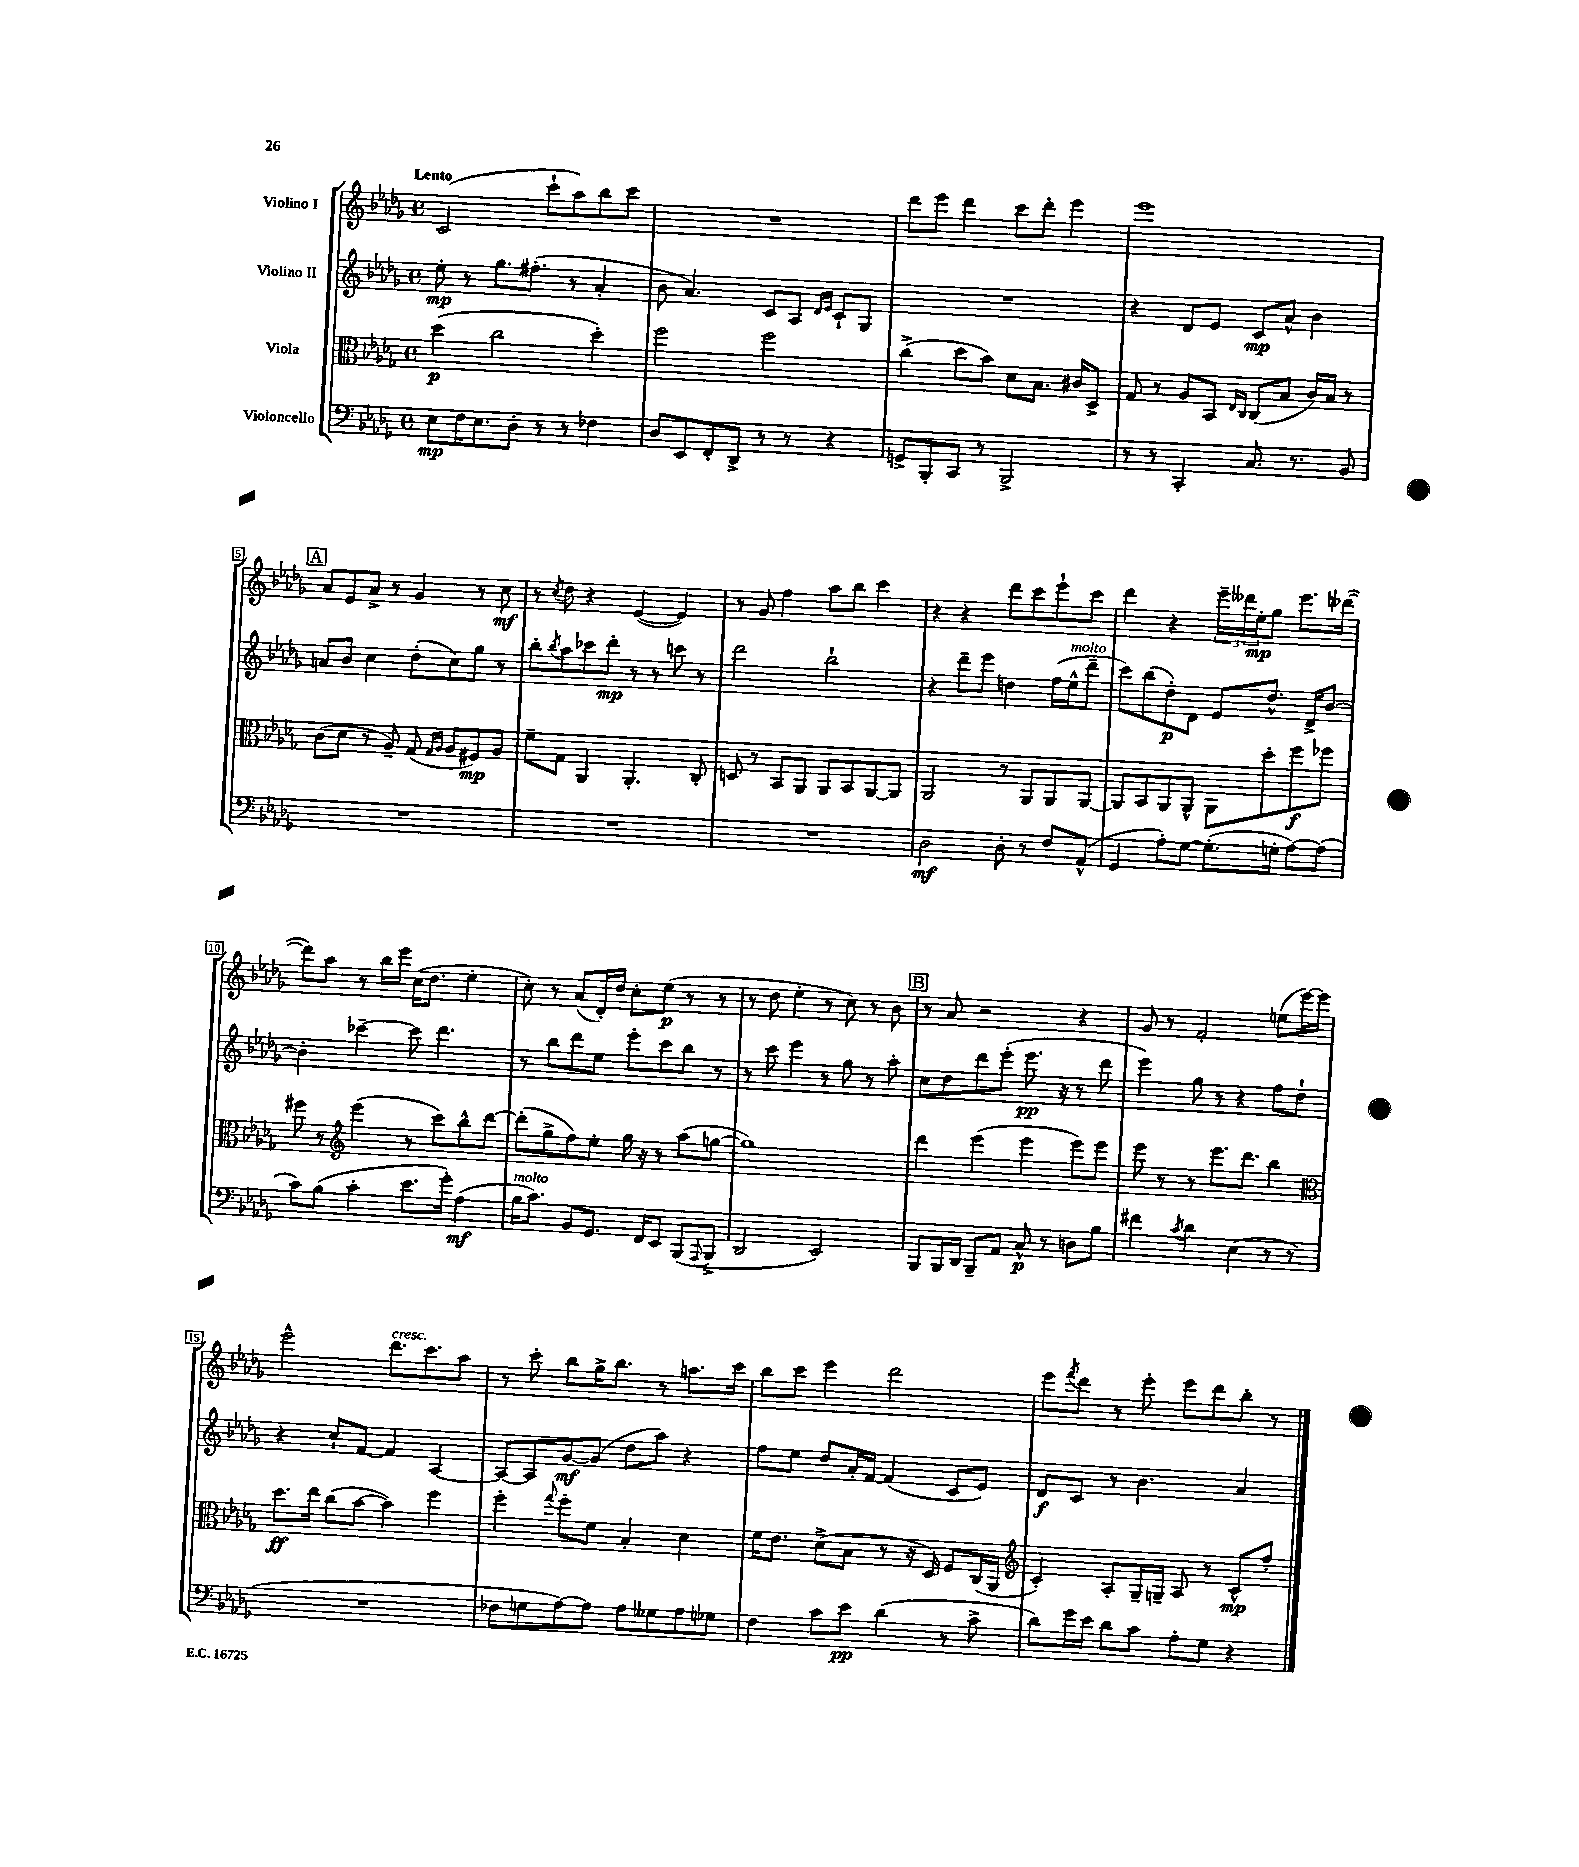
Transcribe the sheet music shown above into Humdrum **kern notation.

**kern	**kern	**kern	**kern
*staff4	*staff3	*staff2	*staff1
*clefF4	*clefC3	*clefG2	*clefG2
*k[b-e-a-d-g-]	*k[b-e-a-d-g-]	*k[b-e-a-d-g-]	*k[b-e-a-d-g-]
*M4/4	*M4/4	*M4/4	*M4/4
*met(c)	*met(c)	*met(c)	*met(c)
8E-	(4dd-	8ee-'	(2c
16F	.	8r	.
8.E-	.	.	.
.	2cc	8.gg-	.
8D-'	.	.	.
.	.	(8.ff#'	.
8r	.	.	8ccc`
8r	.	8r	8aa-)
4F-	4dd-')	4a-'	8bb-
.	.	.	8ccc
=	=	=	=
8D-	2ff	8b-	1r
8EE-	.	4.a-)	.
8FF'	.	.	.
8DD-^	.	.	.
8r	2ff	8c	.
8r	.	8A-	.
.	.	16qqd-	.
.	.	16qqe-	.
4r	.	8c`	.
.	.	8G-	.
=	=	=	=
8GG^	(4cc^	1r	8ddd-
8BBB-'	.	.	8eee-
8CC	8dd-	.	4ddd-
8r	8b-)	.	.
2BBB-^	8d-	.	8ccc
.	8.B-	.	8ddd-'
.	.	.	4eee-
.	16c#	.	.
.	8D-^	.	.
=	=	=	=
8r	8G-	4r	1eee-
8r	8r	.	.
4CC'	8A-	8d-	.
.	8BB-	8e-	.
.	16qqE-	.	.
.	16qqC	.	.
8.C	(8C	8c	.
.	8B-	8a-^^	.
8.r	.	.	.
.	16c)	4b-	.
.	16B-	.	.
8BB-	8r	.	.
=	=	=	=
1r	(8c	8a	8a-
.	8d-	8b-	8e-
.	8r	4cc	8a-^
.	8A-~)	.	8r
.	(8G-	(8dd-'	4g-
.	16qqG-	.	.
.	16qqA-	.	.
.	8A-	8cc)	.
.	8F#)	8gg-	8r
.	8A-	8r	8cc
=	=	=	=
1r	8f~	8bb-'	8r
.	.	8qbb-	8qcc
.	8G-	8aa-	8dd-
.	4AA-	8ccc-	4r
.	.	8ddd-'	.
.	4.AA-'	8r	([4e-
.	.	8r	.
.	.	8ccc	4e-])
.	8C'	8r	.
=	=	=	=
1r	8D	2ddd-	8r
.	8r	.	8g-
.	8BB-	.	4ff
.	8AA-	.	.
.	8AA-	2bb-`	8aa-
.	8BB-	.	8bb-
.	[8AA-	.	4ccc
.	8AA-]	.	.
=	=	=	=
2D-	2AA-	4r	4r
.	.	8ddd-~	4r
.	.	8eee-	.
8D-'	8r	4dd	8ddd-
8r	8AA-	.	8ccc
8F	8AA-	(16ff	8eee-`
.	.	16ee-^^	.
(8AA-^^	[8AA-	8ddd-~	8ccc
=	=	=	=
4GG-	8AA-]	8ccc)	4ddd-
.	8BB-	(8bb-	.
8A-')	8AA-	8dd-')	4r
[8G-	8AA-^^	8d-	.
(8.G-']	8AA-	8e-	24eee-~
.	.	.	24ddd--
.	.	.	24ee-'
.	8dd-'	8.dd-^^	8gg-
16G'	.	.	.
[8A-)	8ff	.	8.eee-
.	.	16d-^	.
(8A-]	8ff-	[8b-	.
.	.	.	([16ddd-
=	=	=	=
8c)	8ff#	4b-']	8ddd-])
(8B-	8r	.	8aa-
*	*clefG2	*	*
4c'	(4eee-	[4ccc-~	8r
.	.	.	16bb-
.	.	.	16eee-
8.e-	8r	8ccc-]	(16cc
.	.	.	8.dd-
.	8ccc)	4.ddd-	.
16g-')	.	.	.
(4A-	8bb-^^	.	4ee-'
.	[8ddd-	.	.
=	=	=	=
16B-	(8ddd-']	8r	8cc')
8.c)	.	.	.
.	8gg-^	8bb-	8r
8BB-	8ff)	8ddd-	(8a-
8.GG-	8ee-'	8ee-	16d-')
.	.	.	16dd-
.	16gg-	8eee-'	8cc'
16FF	16r	.	.
8EE-	8r	8ccc	(8ee-
(8BBB-	(8aa-	8bb-	8r
8qqAAA-	.	.	.
8BBB-^	[8gg	8r	8r
=	=	=	=
2DD-	1gg])	8r	8r
.	.	8ccc	8dd-
.	.	4eee-	4ee-'
2EE-)	.	8r	8r
.	.	8gg-	8cc)
.	.	8r	8r
.	.	8aa-'	8b-
=	=	=	=
8BBB-	4ddd-	8cc	8r
16BBB-	.	8dd-	8a-
16DD-	.	.	.
8BBB-~	(4eee-	8ddd-	2r
8AA-	.	(8eee-'	.
8C^^	4eee-	8.eee-	.
8r	.	.	.
.	.	16r	.
8D	8eee-)	8r	4r
8B-	8eee-	8ddd-	.
=	=	=	=
4f#	8eee-	4eee-)	8g-
.	8r	.	8r
8qc	.	.	.
4d-	8r	8gg-	2f'
.	8.eee-	8r	.
(4E-	.	4r	.
.	8.ddd-	.	.
8r	4bb-	8ff	(8ee
8r	.	8dd-`	[16eee-)
.	.	.	16eee-]
=	=	=	=
*	*clefC3	*	*
1r	8.dd-	4r	2eee-^^
.	16ee-	.	.
.	(8cc	8cc`	.
.	[8b-	[8f	.
.	4b-])	4f]	8.ddd-
.	.	.	8.ccc
.	4ff	[4A-	.
.	.	.	8aa-
=	=	=	=
8F-	4ff'	8A-_	8r
8G	.	8A-]	8ccc'
.	8qqgg-	.	.
[8A-)	8ff'	[8g-	8bb-
8A-]	8f	(8g-]	16gg-^
.	.	.	8.bb-
8A-	4B-'	8dd-	.
8G--	.	8aa-)	8r
8A-	4d-	4r	8.aa
8G-	.	.	.
.	.	.	16ccc
=	=	=	=
4F	16f	8ff	8bb-
.	8.e-	.	.
.	.	8ee-	8ccc
8c	(8d-^	8dd-	4eee-
8e-	8B-	16a-'	.
.	.	[16f	.
(4d-	8r	(4f]	2ddd-
.	16r	.	.
.	16D-)	.	.
8r	8F	8c	.
8c^	(16C	8e-)	.
.	16AA-	.	.
=	=	=	=
*	*clefG2	*	*
8d-)	4c')	8d-	8eee-
.	.	.	8qfff
16g-	.	8c	8ddd-
16e-	.	.	.
8d-	8A-'	8r	8r
8c	16G-~	4.b-	8eee-'
.	16G~	.	.
8A-'	8A-	.	8eee-
8G-	8r	.	8ddd-
4r	8c^^	4a-	8bb-'
.	8ff'	.	8r
==	==	==	==
*-	*-	*-	*-
